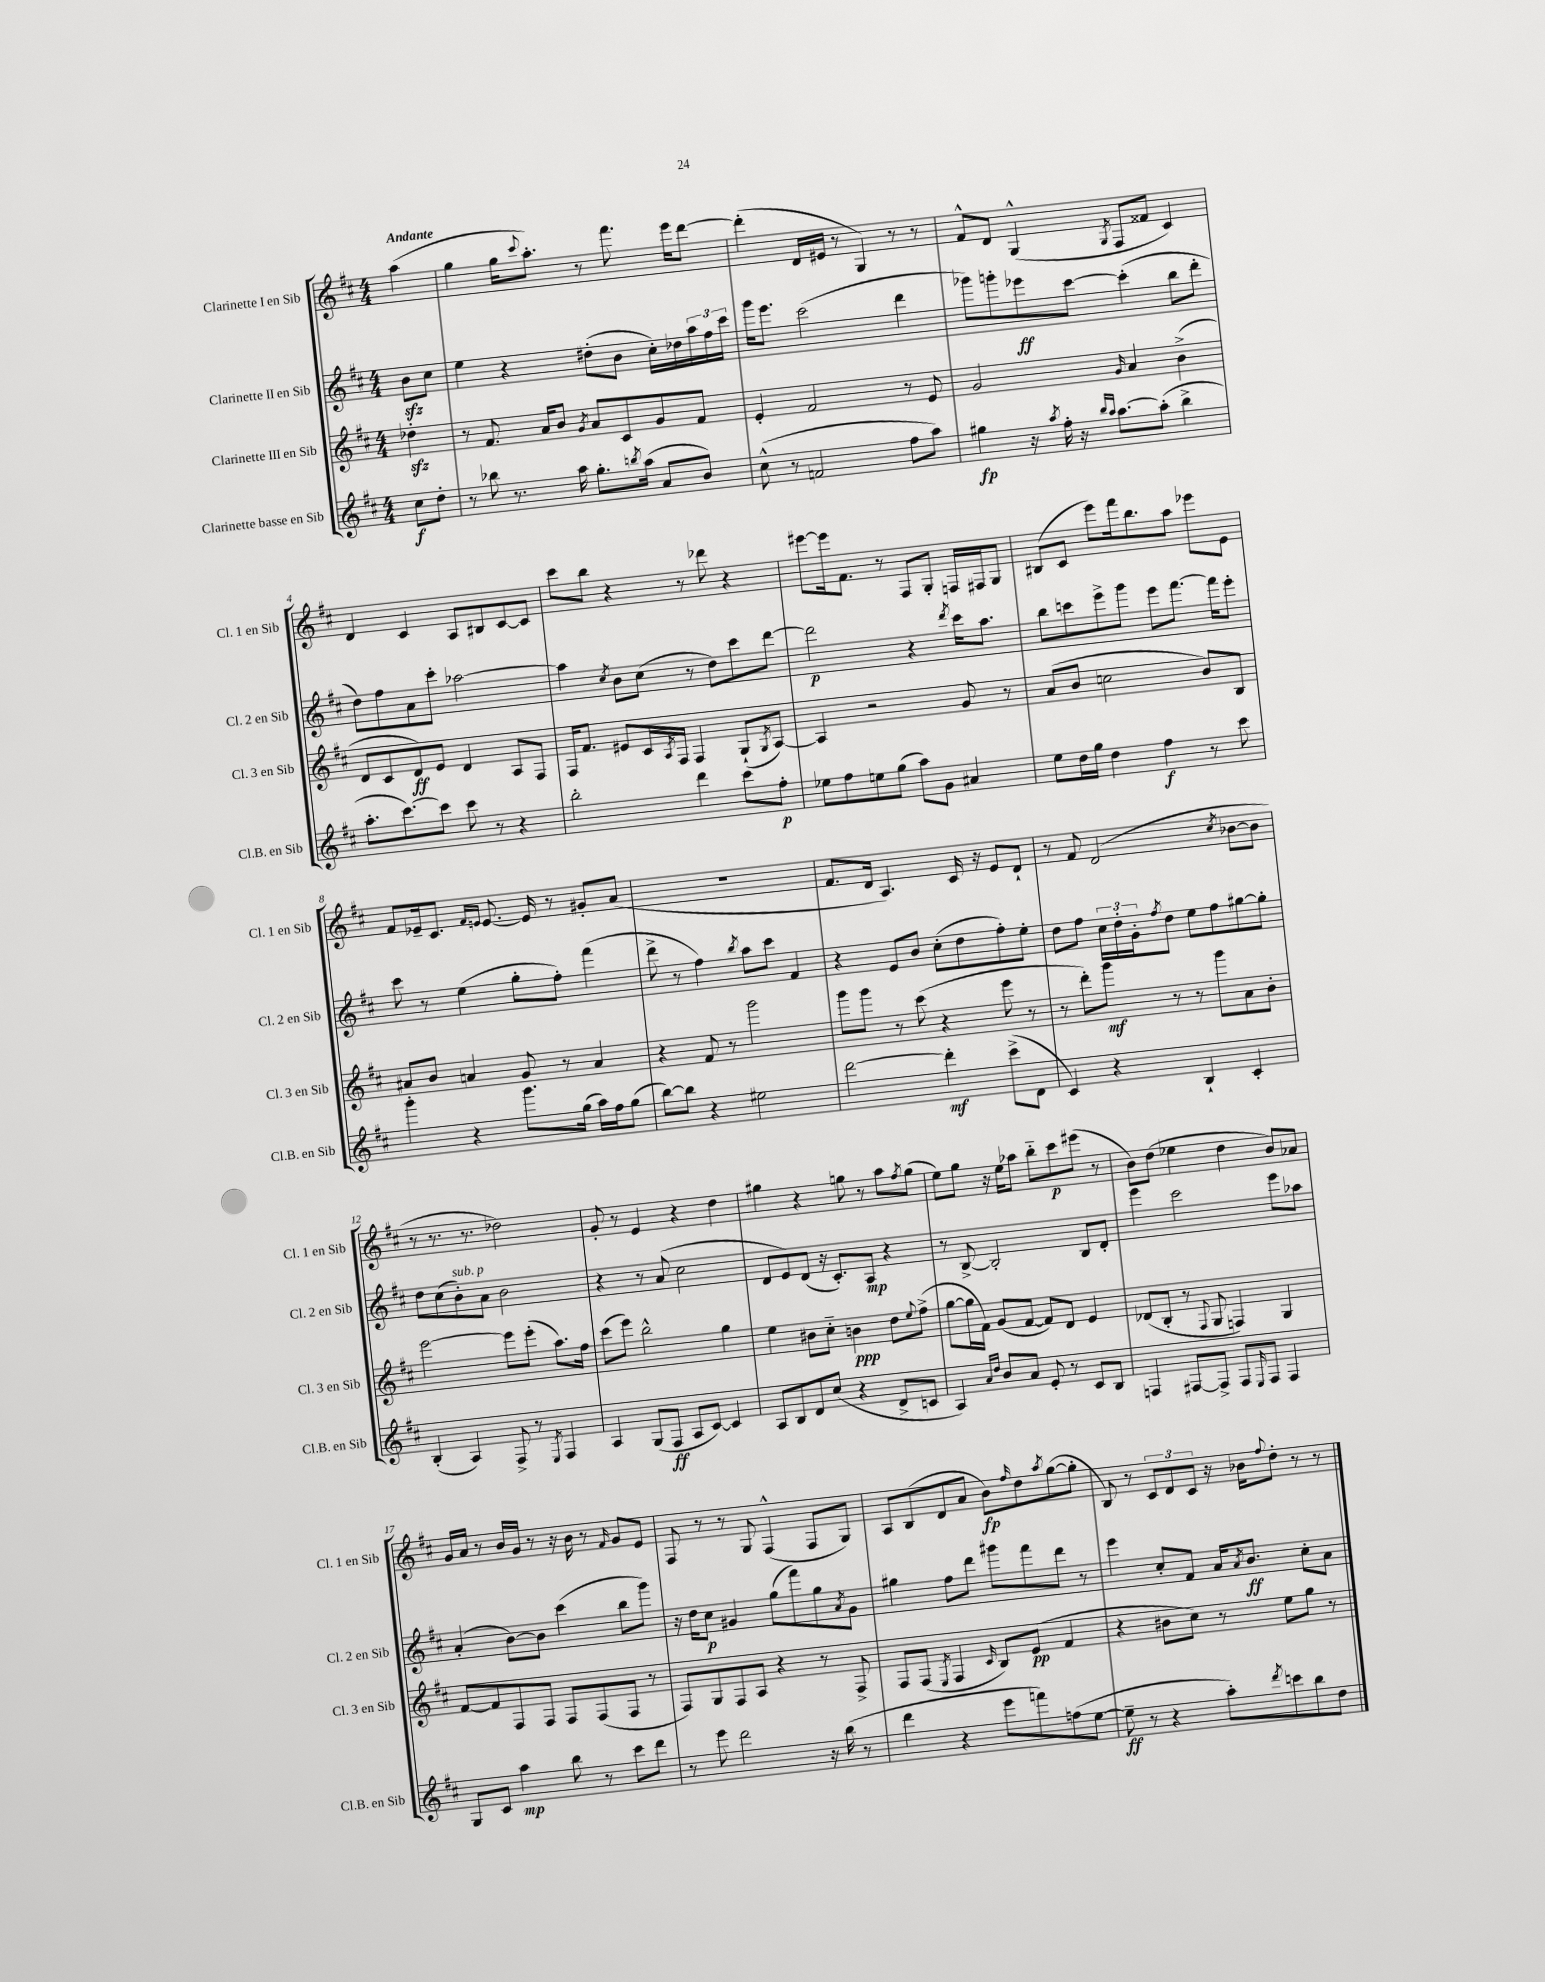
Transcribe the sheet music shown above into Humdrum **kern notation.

**kern	**dynam	**kern	**dynam	**kern	**dynam	**kern	**dynam
*part4	*part4	*part3	*part3	*part2	*part2	*part1	*part1
*staff4	*staff4	*staff3	*staff3	*staff2	*staff2	*staff1	*staff1
*I"Clarinette basse en Sib	*	*I"Clarinette III en Sib	*	*I"Clarinette II en Sib	*	*I"Clarinette I en Sib	*
*I'Cl.B. en Sib	*	*I'Cl. 3 en Sib	*	*I'Cl. 2 en Sib	*	*I'Cl. 1 en Sib	*
*clefG2	*	*clefG2	*	*clefG2	*	*clefG2	*
*k[f#c#]	*	*k[f#c#]	*	*k[f#c#]	*	*k[f#c#]	*
*M4/4	*	*M4/4	*	*M4/4	*	*M4/4	*
=	=	=	=	=	=	=	=
!	!	!	!	!	!	!LO:TX:a:B:t=Andante	!
8cc#\L	f	4dd-Xzz'\	.	8bzz\L	.	(4aa\	.
8dd'\J	.	.	.	8cc#\J	.	.	.
=1	=1	=1	=1	=1	=1	=1	=1
8r	.	8r	.	4ee\	.	4gg\	.
8bb-X\	.	8.f#/	.	.	.	.	.
8.r	.	.	.	4r	.	16gg\KL	.
.	.	.	.	.	.	8qqccc#/	.
.	.	16a/KL	.	.	.	8.aa'\J)	.
.	.	8b/J	.	.	.	.	.
16aa\	.	.	.	.	.	.	.
.	.	8qg/	.	.	.	.	.
8.gg'\L	.	8a/L	.	(8dd#X'\L	.	8r	.
.	.	8c#/	.	8b\J	.	8.fff#\	.
8qbbn/	.	.	.	.	.	.	.
(16aa\Jk	.	.	.	.	.	.	.
8a/L	.	8g/	.	16cc#'\LL)	.	.	.
.	.	.	.	16dd-X\	.	16eee\KL	.
8b/J)	.	8f#/J	.	24aa\	.	[8ddd\J	.
.	.	.	.	24ff#\	.	.	.
.	.	.	.	24ccc#\JJ	.	.	.
=2	=2	=2	=2	=2	=2	=2	=2
(8cc#^^\	.	4e'/	.	16ggg\KL	.	(4ddd'\]	.
.	.	.	.	8.eee\J	.	.	.
8r	.	.	.	.	.	.	.
2fn/	.	2f#/	.	(2ccc#\	.	16d/LL	.
.	.	.	.	.	.	16e#X/JJ	.
.	.	.	.	.	.	8r	.
.	.	.	.	.	.	4G/)	.
8ff#\L	.	8r	.	4ddd\	.	8r	.
8aa\J)	.	8e/	.	.	.	8r	.
=3	=3	=3	=3	=3	=3	=3	=3
4gg#X\	fp	2g/	.	8ggg-X\L)	.	8f#^^/L	.
.	.	.	.	8gggn'\	.	8d/J	.
16r	.	.	.	8eee-X\	ff	(4G^^/	.
8qaa/	.	.	.	.	.	.	.
16ff#'\	.	.	.	.	.	.	.
16r	.	.	.	[8ccc#\J	.	.	.
16qqbb/LL	.	.	.	.	.	.	.
16qqaa/JJ	.	.	.	.	.	.	.
[8.aa\L	.	.	.	.	.	.	.
.	.	16qqg/	.	.	.	8qG/	.
.	.	4a/	.	(4ccc#'\]	.	8F#/L	.
(8aa'\J]	.	.	.	.	.	8f##X/J	.
4bb^\	.	(4b^\	.	8bb\L	.	4c#/)	.
.	.	.	.	8ddd'\J	.	.	.
!!LO:LB:g=z
=4	=4	=4	=4	=4	=4	=4	=4
8.aa'\L	.	8d/L	.	8dd\L)	.	4d/	.
.	.	8c#/	.	8ff#\	.	.	.
[8.ccc#\)	.	.	.	.	.	.	.
.	.	8d/)	ff	8a\	.	4c#/	.
8ccc#\J]	.	8e/J	.	8ccc#'\J	.	.	.
8ccc#\	.	4d/	.	[2aa-X\	.	8A/L	.
8r	.	.	.	.	.	8B#X/	.
4r	.	8A/L	.	.	.	[8c#/	.
.	.	8F#/J	.	.	.	8c#/J]	.
=5	=5	=5	=5	=5	=5	=5	=5
2bb'\	.	16F#/KL	.	4aa-\]	.	8ccc#\L	.
.	.	8.f#/J	.	.	.	.	.
.	.	.	.	.	.	8bb\J	.
.	.	.	.	8qcc#/	.	.	.
.	.	8e#X/L	.	8b\L	.	4r	.
.	.	16c#/L	.	(8cc#\J	.	.	.
.	.	8qA/	.	.	.	.	.
.	.	16F#/JJ	.	.	.	.	.
4ddd\	.	4F#/	.	8r	.	8r	.
.	.	.	.	8dd\L)	.	8ddd-X\	.
8ccc#\L	.	(8G`/L	.	8ccc#\	.	4r	.
.	.	8qG/	.	.	.	.	.
8ff#'\J	p	[8A/J)	.	[8ddd\J	.	.	.
=6	=6	=6	=6	=6	=6	=6	=6
8ee-X\L	.	4A/]	.	2ddd\]	p	[8eee#X\L	.
8ff#\	.	.	.	.	.	16eee#\k]	.
.	.	.	.	.	.	8.f#\J	.
8een\	.	2r	.	.	.	.	.
(8gg\J	.	.	.	.	.	8r	.
8aa\L)	.	.	.	4r	.	8F#/L	.
8g\J	.	.	.	.	.	8G'/J	.
.	.	.	.	8qddd/	.	.	.
4a#X/	.	8g/	.	16ccc#\KL	.	16Fn/LL	.
.	.	.	.	8.aa\J	.	16F#X/J	.
.	.	8r	.	.	.	8G/J	.
=7	=7	=7	=7	=7	=7	=7	=7
8ee\L	.	(8a/L	.	8bb\L	.	(8B#X/L	.
16dd\L	.	8b/J	.	8cccn\	.	8c#/J	.
16gg\JJ	.	.	.	.	.	.	.
4dd\	.	2ccn\	.	8eee^\	.	8eee\L)	.
.	.	.	.	8ggg\J	.	16fff#\k	.
.	.	.	.	.	.	8.bb\	.
4ff#\	f	.	.	8eee\L	.	.	.
.	.	.	.	[8.fff#\J	.	8aa\J	.
8r	.	8b/L)	.	.	.	8eee-X\L	.
.	.	.	.	16fff#\KL]	.	.	.
8ccc#\	.	8B/J	.	8eee'\J	.	8e\J	.
!!LO:LB:g=z
=8	=8	=8	=8	=8	=8	=8	=8
4ggg'\	.	8a#X/L	.	8ccc#\	.	8f#/L	.
.	.	8b/J	.	8r	.	16e-X~/k	.
.	.	.	.	.	.	8.c#/J	.
4r	.	4an/	.	(4ee\	.	.	.
.	.	.	.	.	.	16qqf#/LL	.
.	.	.	.	.	.	16qqen/JJ	.
.	.	.	.	.	.	[8.e/	.
8.ggg\L	.	8g/	.	8gg'\L	.	.	.
.	.	.	.	.	.	16e/]	.
.	.	8r	.	8ff#'\J)	.	8r	.
(16gg\Jk	.	.	.	.	.	.	.
16aa\LL)	.	4a/	.	(4fff#\	.	8g#X'/L	.
16ff#\J	.	.	.	.	.	.	.
(8gg\J	.	.	.	.	.	(8a/J	.
=9	=9	=9	=9	=9	=9	=9	=9
[8bb\L)	.	4r	.	8ddd^\	.	1r	.
8bb\J]	.	.	.	8r	.	.	.
4r	.	8f#/	.	4ff#\)	.	.	.
.	.	8r	.	.	.	.	.
.	.	.	.	8qbb/	.	.	.
2ee#X\	.	2ggg\	.	8aa\L	.	.	.
.	.	.	.	8ccc#\J	.	.	.
.	.	.	.	4f#/	.	.	.
=10	=10	=10	=10	=10	=10	=10	=10
[2ddd\	.	8ggg\L	.	4r	.	8.f#/L	.
.	.	8ggg\J	.	.	.	.	.
.	.	.	.	.	.	16d/Jk	.
.	.	8r	.	8e/L	.	4.A/)	.
.	.	(8ccc#\	.	8b/J	.	.	.
4ddd'\]	mf	4r	.	(8cc#'\L	.	.	.
.	.	.	.	8dd\	.	16c#/	.
.	.	.	.	.	.	16r	.
(8ccc#^\L	.	8eee\	.	8ff#'\)	.	8e/L	.
8d\J	.	8r	.	8ee'\J	.	8d`/J	.
=11	=11	=11	=11	=11	=11	=11	=11
4c#/)	.	8r	.	8dd\L	.	8r	.
.	.	8ddd'\L)	.	8ff#\J	.	8f#/	.
4r	.	8ggg\J	mf	24cc#\LL	.	(2d/	.
.	.	.	.	24dd'\	.	.	.
.	.	.	.	24g'\J	.	.	.
.	.	.	.	8qff#/	.	.	.
.	.	8r	.	8dd\J	.	.	.
4B`/	.	8r	.	8ee\L	.	.	.
.	.	8ggg\L	.	8ff#\	.	.	.
.	.	.	.	.	.	8qcc#/	.
4c#'/	.	8a\	.	[8gg#X\	.	[8b-X\L	.
.	.	8b'\J	.	8gg#'\J]	.	8b-\J]	.
!!LO:LB:g=z
=12	=12	=12	=12	=12	=12	=12	=12
(4B'/	.	[2eee\	.	8dd\L	.	8r	.
.	.	.	.	(8cc#\	.	8.r	.
!	!	!	!	!LO:TX:a:i:t=sub. p	!	!	!
4A/)	.	.	.	8b'\)	.	.	.
.	.	.	.	.	.	8.r	.
.	.	.	.	8a\J	.	.	.
8F#^/	.	8eee\L]	.	2b\	.	2dd-X\)	.
8r	.	(8eee'\J	.	.	.	.	.
8qE/	.	.	.	.	.	.	.
4F#/	.	8.aa\L)	.	.	.	.	.
.	.	16ff#\Jk	.	.	.	.	.
=13	=13	=13	=13	=13	=13	=13	=13
4A/	.	(8ccc#\L	.	4r	.	8g'/	.
.	.	8eee\J)	.	.	.	8r	.
(8G/L	.	2bb^^\	.	8r	.	4e/	.
8F#/J	ff	.	.	(8a/	.	.	.
8A/L	.	.	.	2cc#\	.	4r	.
[8c#/J)	.	.	.	.	.	.	.
4c#/]	.	4gg\	.	.	.	4dd\	.
=14	=14	=14	=14	=14	=14	=14	=14
8A/L	.	4ee\	.	8d/L	.	4gg#X\	.
8B/	.	.	.	8e/)	.	.	.
8d/	.	8b#X\L	.	(8d/J	.	4r	.
(8cc#/J	.	8cc#\J	.	16r	.	.	.
.	.	.	.	8.c#'/L)	.	.	.
4r	.	4bn\	ppp	.	.	8ggn\	.
.	.	.	.	8A/J	mp	8r	.
8d^/L	.	8dd\L	.	4r	.	8aa\L	.
.	.	8qqee/	.	.	.	8qff#/	.
8cn/J	.	(8ff#^\J	.	.	.	(8gg\J	.
=15	=15	=15	=15	=15	=15	=15	=15
4A/)	.	[8gg\L	.	8r	.	8ee\L)	.
.	.	16gg\L]	.	[8B^/	.	8gg\J	.
.	.	16f#\JJ)	.	.	.	.	.
16qqa/LL	.	.	.	.	.	.	.
16qqdd/JJ	.	.	.	.	.	.	.
8b/L	.	(8g/L	.	2B'/]	.	16r	.
.	.	.	.	.	.	16ee\KL	.
8a/J	.	[8f#/J	.	.	.	8aa-X\J	.
8e'/	.	8f#/L])	.	.	.	8bb\L	.
8r	.	8d/J	.	.	.	8ccc#\	p
8c#/L	.	4e/	.	8B/L	.	(8eee#X\J	.
8B/J	.	.	.	8d'/J	.	8r	.
=16	=16	=16	=16	=16	=16	=16	=16
4Fn/	.	(8d-X/L	.	4eee\	.	8b\L)	.
.	.	8B'/J	.	.	.	(8dd\J	.
[8F#X/L	.	8r	.	2ccc#\	.	4ee-X\	.
.	.	8qqF#/	.	.	.	.	.
8F#^/J]	.	8G/	.	.	.	.	.
8F#/L	.	4Fn/)	.	.	.	4dd\	.
16qqE/	.	.	.	.	.	.	.
8F#/J	.	.	.	.	.	.	.
4F#/	.	4G/	.	8eee\L	.	8b/L)	.
.	.	.	.	8aa-X\J	.	8a-X/J	.
!!LO:LB:g=z
=17	=17	=17	=17	=17	=17	=17	=17
8G/L	.	[8f#/L	.	(4a'/	.	16g/LL	.
.	.	.	.	.	.	16a/JJ	.
8c#/J	.	8f#/]	.	.	.	8r	.
4aa\	mp	8F#/	.	[8b\L)	.	16b/LL	.
.	.	.	.	.	.	16g/JJ	.
.	.	8F#/J	.	8b\J]	.	8r	.
8bb\	.	8F#/L	.	(4ccc#\	.	16r	.
.	.	.	.	.	.	16b\	.
8r	.	(8F#/	.	.	.	8r	.
.	.	.	.	.	.	16qqf#/	.
8ccc#\L	.	8F#/J	.	8bb\L	.	8g/L	.
8ddd\J	.	8r	.	8ggg\J)	.	8e/J	.
=18	=18	=18	=18	=18	=18	=18	=18
8r	.	8F#/L)	.	16r	.	8F#/	.
.	.	.	.	16dd\KL	.	.	.
8eee\	.	8G/	.	8cc#\J	p	8r	.
2ddd\	.	8F#/	.	4g#X/	.	8r	.
.	.	8A/J	.	.	.	8G/	.
.	.	4r	.	(8gg\L	.	(4F#^^/	.
.	.	.	.	8fff#\)	.	.	.
16r	.	8r	.	8gg\	.	8F#/L	.
(16bb\	.	.	.	.	.	.	.
.	.	.	.	8qa/	.	.	.
8r	.	8F#^/	.	8g#\J	.	8G/J)	.
=19	=19	=19	=19	=19	=19	=19	=19
4ddd\	.	8F#/L	.	4gg#X\	.	8A/L	.
.	.	(8F#/J	.	.	.	(8B/	.
.	.	8qE/	.	.	.	.	.
4r	.	4F#/	.	8ff#\L	.	8d/	.
.	.	.	.	8ddd\J	.	8a/J	.
.	.	16qqc#/	.	.	.	.	.
8eee\L	.	8B/L)	.	8ggg#X\L	.	8b\L)	fp
.	.	.	.	.	.	16qqff#/	.
8fffn\)	.	(8e/J	pp	8fff#\	.	8dd\	.
.	.	.	.	.	.	8qaa/	.
(8ffn\	.	4f#/	.	8ddd\J	.	([8gg\	.
[8ee\J	.	.	.	8r	.	8gg'\J]	.
=20	=20	=20	=20	=20	=20	=20	=20
8ee~\]	ff	4r	.	4eee\	.	8B/)	.
8r	.	.	.	.	.	8r	.
4r	.	8b#X\L	.	8cc#'/L	.	12c#/L	.
.	.	.	.	.	.	12d/	.
.	.	8cc#\J)	.	8f#/J	.	.	.
.	.	.	.	.	.	12c#/J	.
8aa'\L)	.	8r	.	16a/KL	.	16r	.
.	.	.	.	8qa/	.	.	.
.	.	.	.	8.b/J	ff	16b-X\KL	.
8qddd/	.	.	.	.	.	8qqff#/	.
8cccn\	.	8ee\L	.	.	.	8dd'\J	.
8bb\	.	8gg\J	.	8cc#'\L	.	8r	.
8dd\J	.	8r	.	8a\J	.	8r	.
==	==	==	==	==	==	==	==
*-	*-	*-	*-	*-	*-	*-	*-
